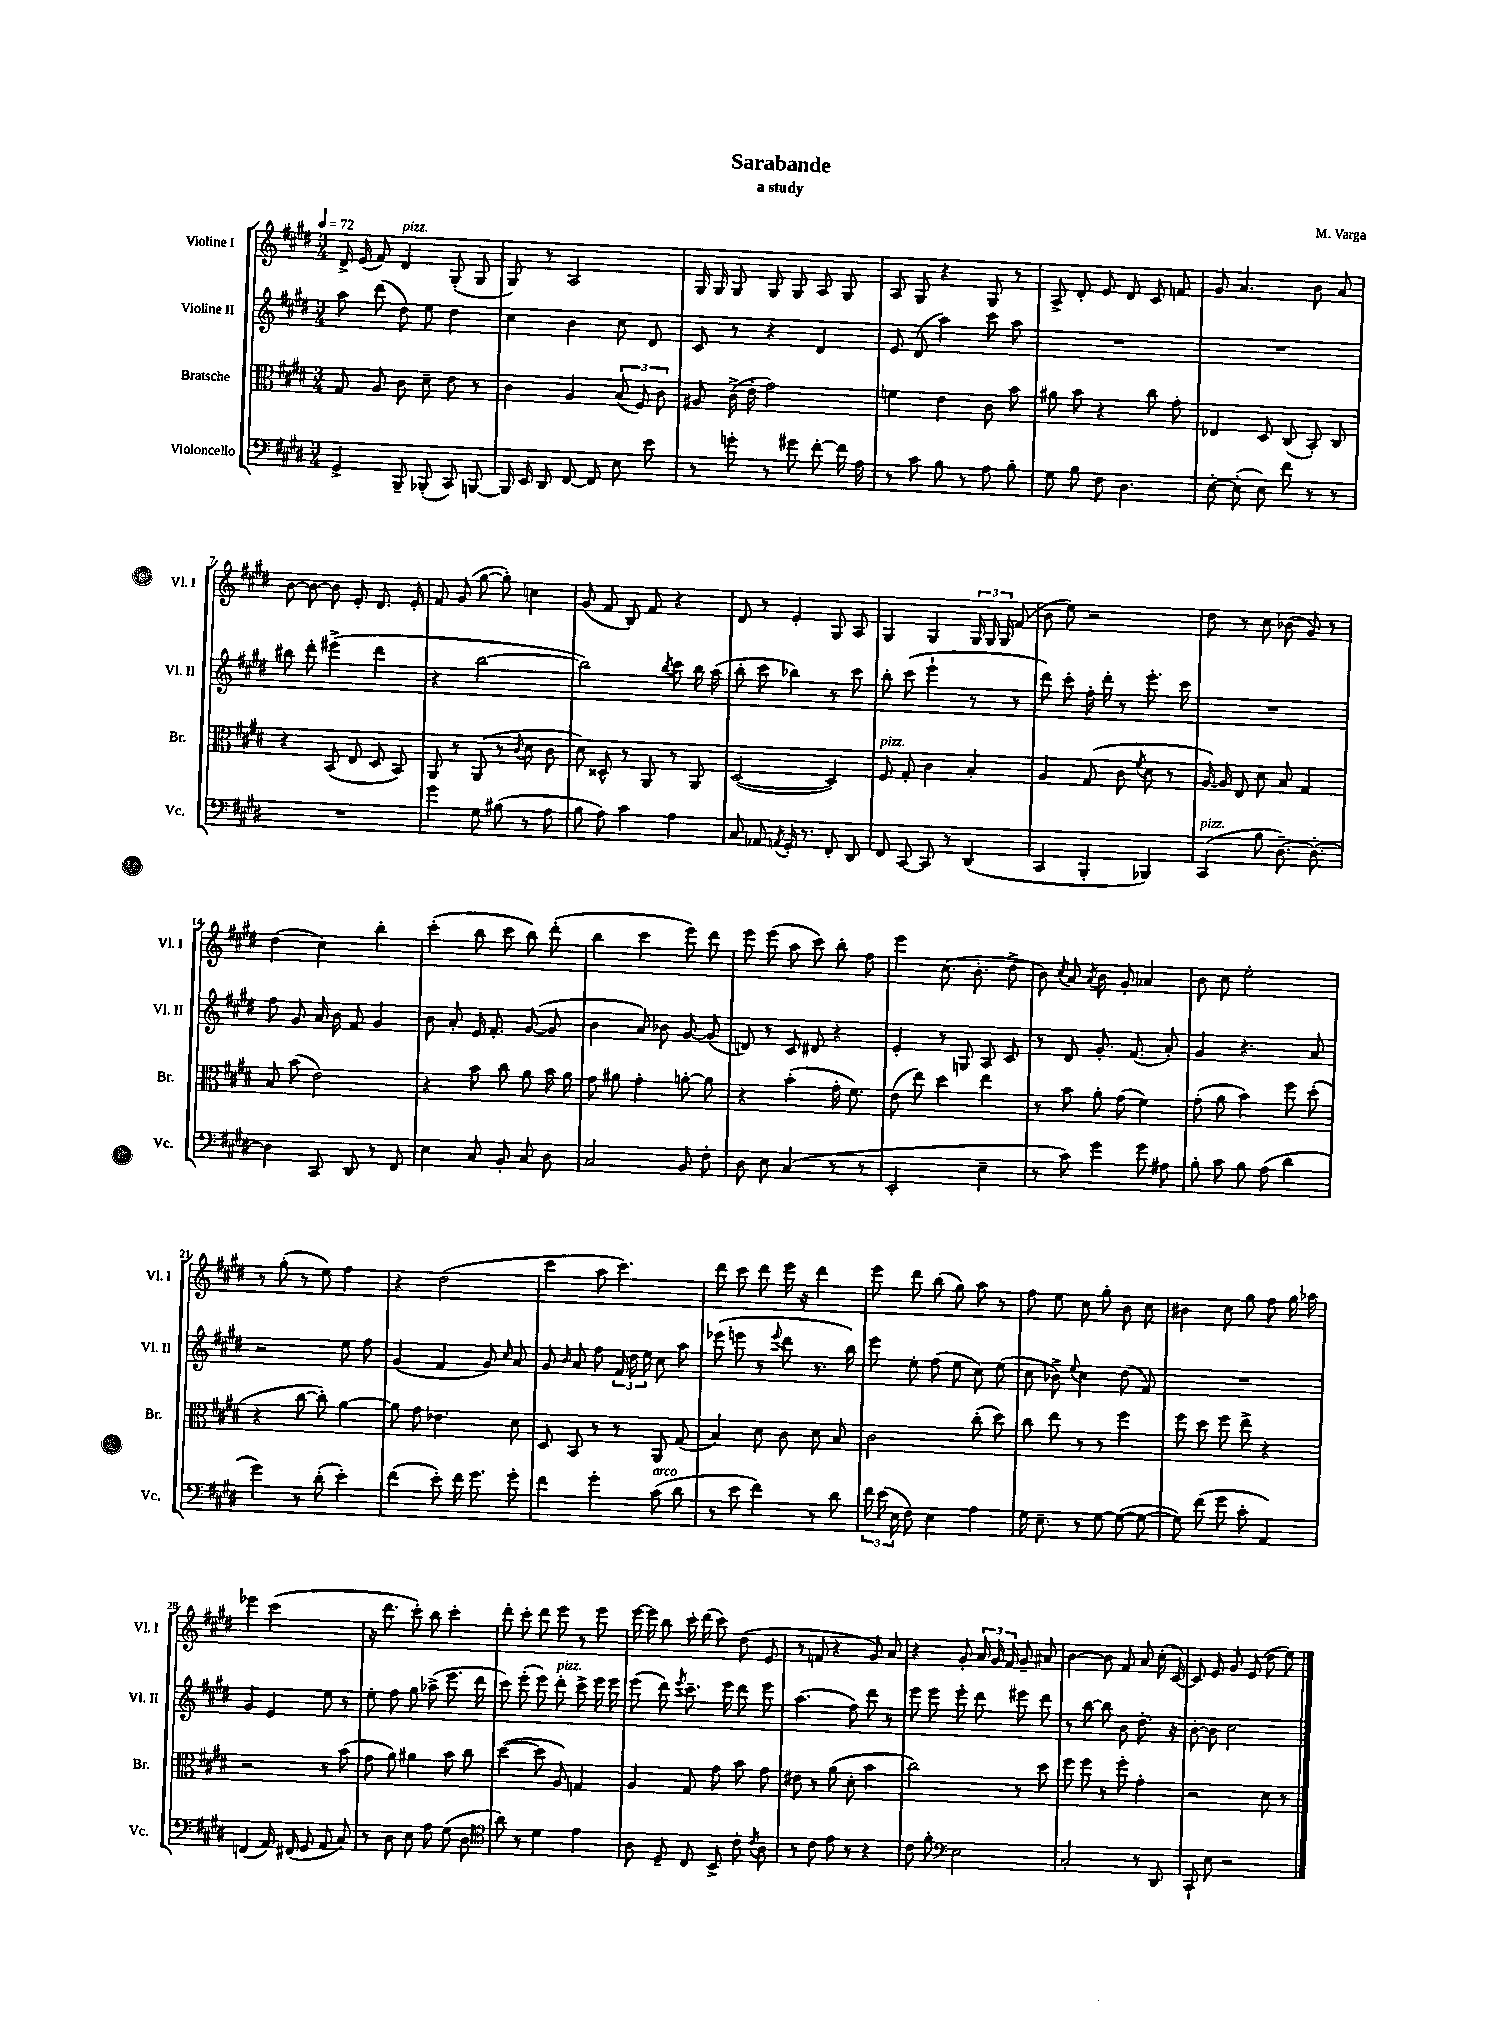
\header { title = "Sarabande" composer = "M. Varga" subtitle = "a study" }
<<
\new StaffGroup <<
\new Staff = "s0" \with { instrumentName = "Violine I" shortInstrumentName = "Vl. I" } {
    \clef treble \key e \major \numericTimeSignature \time 3/4 \tempo 4 = 72
    \autoBeamOff dis'16-> e'16( fis'8) dis'4^\markup { \italic "pizz." } gis8-.( gis8 |
    gis8) r8 a2 |
    gis16 gis16 gis8 gis8 gis8 a8 gis8 |
    a8 gis8 r4 gis8 r8 |
    a8-> dis'8-. e'8 dis'8 cis'8 f'8 |
    gis'8 a'4. b'8 a'8 |
    b'8~ b'8~ b'8 e'8-. dis'8. e'16-. |
    fis'8 gis'8( gis''8~ gis''8-.) c''4 |
    gis'8( fis'8 b8) fis'8 r4 |
    dis'8 r8 e'4-. gis8 a8 |
    gis4 gis4 \tuplet 3/2 { gis16 gis16 gis16 } fis'8( |
    b'8 e''8) r2 |
    dis''8 r8 cis''8 bes'8( gis'8) r8 |
    dis''4( cis''4) b''4-. |
    cis'''4-.( b''8 cis'''8 b''8) dis'''8-.( |
    b''4 cis'''4 e'''8) dis'''8 |
    e'''8 e'''8( a''8 cis'''8) b''8-. fis''8 |
    e'''4 cis''8.( b'8.-. dis''8-> |
    b'8) \acciaccatura { cis''8 } a'8 \acciaccatura { a'8 } b'8 gis'8-. aes'4 |
    b'8 cis''8 e''2-. |
    r8 gis''8-.( r8 e''8) fis''4 |
    r4 dis''2( |
    cis'''4 a''8 cis'''4.) |
    dis'''8 cis'''8 dis'''8 e'''16 r16 dis'''4 |
    e'''8 dis'''8 b''8( gis''8) a''8 r8 |
    fis''8 e''8 cis''8 gis''8-. b'8 cis''8 |
    bis'4 cis''8 gis''8 fis''8 gis''16 aes''16 |
    ees'''4 cis'''2( |
    r16 dis'''8. cis'''8-.) b''8 cis'''4-. |
    dis'''8-. cis'''8-. dis'''8 e'''8 r8 e'''8 |
    e'''16~ e'''16 b''8 cis'''16-. dis'''16( cis'''8) dis''8( e'8 |
    r8 f'8 r4 gis'8) a'8 |
    r4 gis'8-. \tuplet 3/2 { a'16 gis'16 fis'16 } gis'8-- ais'8 |
    b'4~ b'8 fis'8 a'8 cis''16-.( cis'16~) |
    cis'8 e'8 gis'8 e'8( dis''8 e''8) \bar "|." |
}
\new Staff = "s1" \with { instrumentName = "Violine II" shortInstrumentName = "Vl. II" } {
    \clef treble \key e \major \numericTimeSignature \time 3/4
    \autoBeamOff a''8 dis'''8( dis''8) e''8 dis''4 |
    cis''4 b'4 cis''8 dis'8 |
    cis'8 r8 r4 dis'4 |
    e'8 dis'8( a''4) cis'''8 a''8 |
    R2. |
    R2. |
    bis''8 dis'''8-. eis'''4->( dis'''4 |
    r4 b''2~ |
    b''2) \acciaccatura { b''8 } cis'''8 b''16 a''16( |
    b''8-. cis'''8 bes''4) r8 cis'''8 |
    b''8-. cis'''8( e'''4-! r8 r8 |
    dis'''8) cis'''8-. fis''16-. dis'''16-. r8 e'''8.-. cis'''16 |
    R2. |
    fis''8 gis'8 a'16 b'16 fis'8 gis'4 |
    b'8 a'8-. e'16 fis'8.-. gis'8~( gis'8 |
    b'4 a'8) bes'8 gis'8~ gis'8( |
    d'8) r8 cis'8 dis'8 r4 |
    e'4-. r8 g8 a8 cis'8 |
    r8 dis'8 gis'8.-. fis'8.( a'8-.) |
    gis'4 r4. a'8 |
    r2 e''8 fis''8 |
    gis'4( fis'4 gis'8) \grace { cis''16 } a'8 |
    gis'8 \grace { b'16 } a'8 fis''8 \tuplet 3/2 { fis'16 dis''16 e''16 } cis''8 a''8 |
    ees'''8( e'''8 r8 \appoggiatura { e'''8 } dis'''8 r8. b''16) |
    e'''8 e''8-. fis''8( e''8 cis''8) e''8( |
    cis''8 bes'8->) \appoggiatura { e''8 } cis''4 dis''8( fis'8) |
    R2. |
    gis'4 e'4 e''8 r8 |
    e''8-. fis''8 gis''8 aes''8->( e'''8. dis'''16 |
    cis'''8) e'''8-.( e'''8) dis'''8-.^\markup { \italic "pizz." } cis'''8-> e'''16 e'''16 |
    e'''8( dis'''8) \acciaccatura { e'''8 } cis'''8.-- e'''16 dis'''8 e'''8 |
    a''4.( fis''8) dis'''8 r8 |
    e'''8 e'''8 e'''8-. dis'''8 eis'''8 dis'''8 |
    r8 b''8~ b''8 b'8 dis''8.-. r16 |
    b'8~-. b'8 cis''2 \bar "|." |
}
\new Staff = "s2" \with { instrumentName = "Bratsche" shortInstrumentName = "Br." } {
    \clef alto \key e \major \numericTimeSignature \time 3/4
    \autoBeamOff gis8 a8 cis'8 dis'8-- e'8 r8 |
    cis'4 a4 \tuplet 3/2 { b8( fis8) cis'8 } |
    ais8 cis'16->( e'16-. gis'2) |
    f'4 e'4 cis'8 b'8 |
    ais'8 b'8 r4 cis''8 gis'8-. |
    ees4 dis8 cis8( b,8-.) cis8 |
    r4 b,8( e8 dis8 b,8) |
    a,8 r8 a,8( r8 \acciaccatura { cis'8 } dis'8 cis'8 |
    dis'8) disis8-^ r8 a,8 r8 a,8 |
    dis2~( dis4) |
    fis8^\markup { \italic "pizz." } gis8-. cis'4 b4-. |
    a4 gis8( cis'8 \acciaccatura { fis'8 } dis'8 r8 |
    a16~) a16 e8 dis'8 b8 gis4 |
    b8 b'8( e'2) |
    r4 b'8 cis''8 a'8 b'16 a'16 |
    gis'8 ais'8 gis'4-. a'8~-. a'8 |
    r4 b'4-.( gis'16-. fis'8.) |
    e'8( e''8) dis''4 e''4 |
    r8 b'8 a'8-. gis'8( fis'4) |
    gis'8-.( a'8 b'4) fis''8 dis''8-.( |
    r4 cis''8~ cis''8-.) a'4~ |
    a'8 gis'8 ees'4. dis'8 |
    dis8 b,8 r8 r8 a,8 gis8( |
    b4) dis'8 cis'8 dis'8 b8 |
    cis'2 cis''8-.( dis''8) |
    cis''8 e''8 r8 r8 fis''4 |
    fis''8 dis''8 fis''8 e''8-> r4 |
    r2 r8 b'8( |
    gis'8 a'8) ais'4 b'8 cis''8 |
    dis''4~( dis''8 a8) g4 |
    a4 gis8 gis'8 b'8 gis'8 |
    eis'8 r8 a'8( dis'8-. b'4 |
    cis''2) r8 dis''8 |
    fis''8 fis''8 r8 fis''8-. gis'4-. |
    r2 dis'8 r8 \bar "|." |
}
\new Staff = "s3" \with { instrumentName = "Violoncello" shortInstrumentName = "Vc." } {
    \clef bass \key e \major \numericTimeSignature \time 3/4
    \autoBeamOff gis,4-> b,,8-- bes,,8-.( cis,8) b,,8~ |
    b,,16 e,16 dis,8 fis,8~ fis,8 e8 e'8 |
    r8 g'8-. r8 gis'8 fis'8~-. fis'16 a16 |
    r8 cis'8 b8 r8 a8 b8-. |
    gis8 b8 fis8 dis4. |
    e8~-. e8-.( e8) fis'8 r8 r8 |
    R2. |
    gis'4 gis8 bis8( r8 a8 |
    b8 a8) cis'4 a4 |
    cis8 aes,8 \acciaccatura { a,8 } gis,16-. r8. fis,8-. dis,8 |
    fis,8 cis,8~ cis,8 r8 dis,4( |
    cis,4 b,,4-. bes,,4) |
    cis,4^\markup { \italic "pizz." }( b8 dis8.~--) dis8.~-. |
    dis4 cis,8 dis,8 r8 fis,8 |
    e4 cis8 b,8-. cis8 dis8 |
    cis2 b,8 fis8-. |
    dis8 e8 cis4( r8 r8 |
    e,2-. e4-- |
    r8 cis'8) gis'4 gis'8 ais8 |
    b8-. cis'8 b8 a8( dis'4 |
    gis'4) r8 dis'8-.( e'4-.) |
    fis'4( e'8-.) fis'16 gis'8. gis'8-. |
    fis'4 gis'4-. cis'8^\markup { \italic "arco" }( dis'8 |
    r8 e'8 fis'4) r8 dis'8 |
    \tuplet 3/2 { fis'16 e'16( e16 } fis8) e4 a4 |
    gis16 e8.-- r8 gis8~ gis8~( gis8~ |
    gis8) fis'8( gis'8 cis'8-. a,4) |
    f,4( a,16) fis,16( gis,8 a,8 cis8) |
    r8 dis8 e8 a8 gis8( dis8 |
    \clef tenor a'8) r8 dis'4 e'4 |
    a8 dis8-- cis8 b,8-> cis'8-. \acciaccatura { cis'8 } a8 |
    r8 cis'8 e'8 r8 r4 |
    cis'8 fis'8-. \clef bass e2 |
    cis2-. r8 dis,8 |
    cis,8-! e8 r2 \bar "|." |
}
>>
>>
